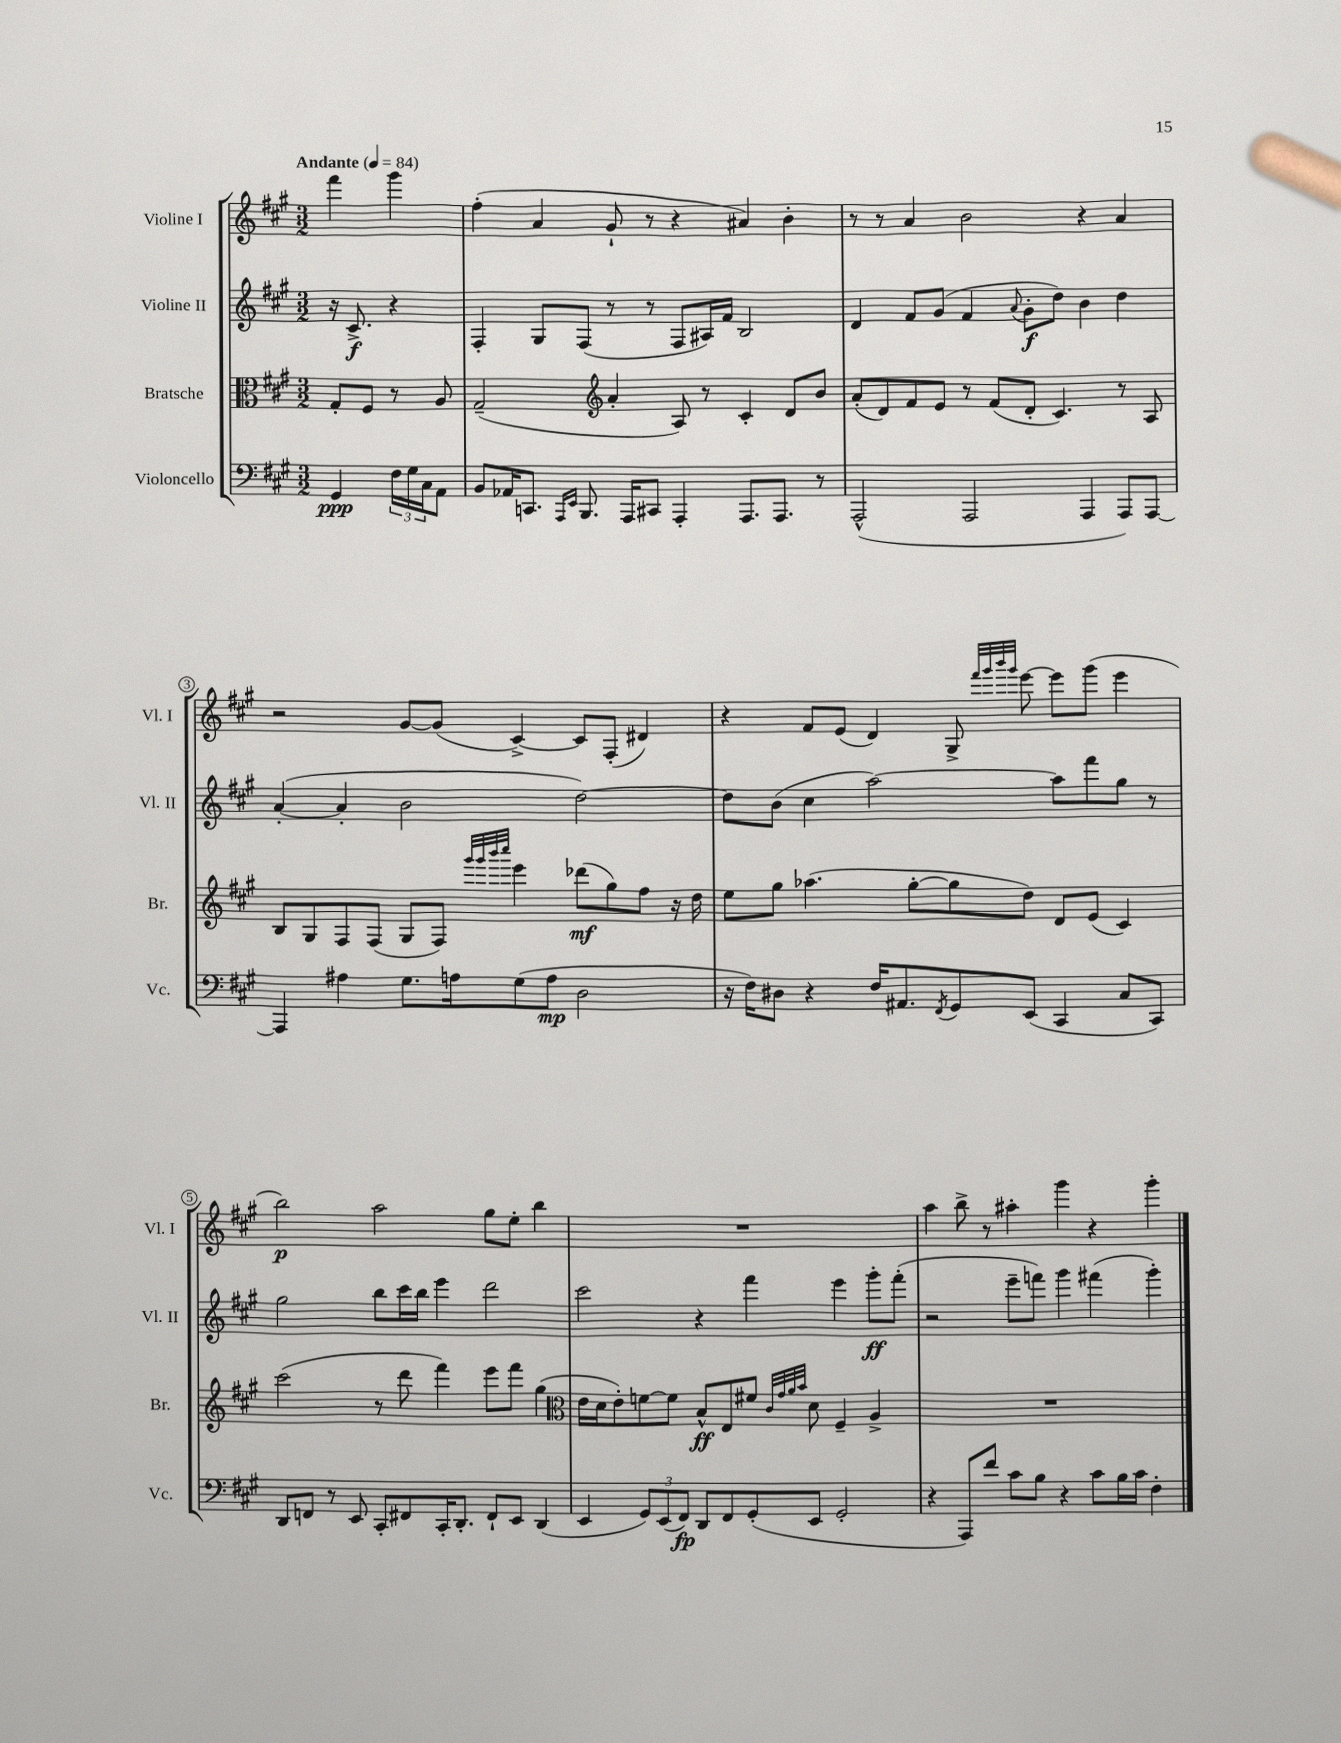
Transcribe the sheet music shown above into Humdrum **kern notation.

**kern	**kern	**kern	**kern
*staff4	*staff3	*staff2	*staff1
*clefF4	*clefC3	*clefG2	*clefG2
*k[f#c#g#]	*k[f#c#g#]	*k[f#c#g#]	*k[f#c#g#]
*M3/2	*M3/2	*M3/2	*M3/2
*MM84	*MM84	*MM84	*MM84
4GG#	8G#'	16r	4fff#
.	.	8.c#^	.
.	8F#	.	.
24F#	8r	4r	4ggg#
24G#	.	.	.
24C#	.	.	.
8AA	8A	.	.
=	=	=	=
8BB	(2G#~	4F#'	(4ff#'
16AA-	.	.	.
8.CC	.	.	.
.	.	8G#	4a
16qqAAA	.	.	.
16qqEE	.	.	.
8.BBB	.	(8F#	.
*	*clefG2	*	*
.	4a'	8r	8g#`
16AAA	.	.	.
8CC#	.	8r	8r
4AAA'	8A)	8F#	4r
.	8r	16A#)	.
.	.	16f#	.
8.AAA	4c#'	2B	4a#)
8.AAA	.	.	.
.	8d	.	4b'
8r	8b	.	.
=	=	=	=
(2AAA^^	(8a'	4d	8r
.	8d)	.	8r
.	8f#	8f#	4a
.	8e	(8g#	.
2AAA	8r	4f#	2b
.	(8f#	.	.
.	.	8qqa	.
.	8d'	8g#'	.
.	4.c#)	8dd)	.
4AAA	.	4b	4r
8AAA)	8r	4dd	4a
[8AAA	8A	.	.
=	=	=	=
4AAA]	8B	([4a'	2r
.	8G#	.	.
4A#	8F#	4a']	.
.	(8F#	.	.
8.G#	8G#	2b	[8g#
.	8F#)	.	(8g#]
16A	.	.	.
.	32qqggg#	.	.
.	32qqggg#	.	.
.	32qqbbb	.	.
.	32qqcccc#	.	.
(8G#	4eee	.	[4c#^)
8A	.	.	.
2D	(8ddd-	[2dd)	8c#]
.	8gg#)	.	(8F#'
.	8ff#	.	4d#)
.	16r	.	.
.	16dd	.	.
=	=	=	=
16r	8ee	8dd]	4r
16F#)	.	.	.
8D#	8gg#	(8b	.
4r	(4.aa-	4cc#	8f#
.	.	.	(8e
16F#	.	[2aa)	4d)
8.AA#	.	.	.
.	[8gg#'	.	.
8qFF#	.	.	.
8GG#	8gg#]	.	8G#^
.	.	.	32qqfff#
.	.	.	32qqggg#
.	.	.	32qqbbb
.	.	.	32qqggg#
(8EE	8dd)	.	[8eee
4CC#	8d	8aa]	8eee]
.	(8e	8fff#	(8ggg#
8C#	4c#)	8gg#	4eee
8CC#)	.	8r	.
=	=	=	=
8DD	(2ccc#	2gg#	2bb)
8FF	.	.	.
8r	.	.	.
8EE	.	.	.
8CC#'	8r	8bb	2aa
8FF#	8ddd	16ccc#	.
.	.	16bb	.
16CC#'	4fff#)	4eee	.
8.DD'	.	.	.
8FF#`	8eee	2ddd	8gg#
8EE	8fff#	.	8ee'
(4DD	(4gg#	.	4bb
=	=	=	=
*	*clefC3	*	*
4EE	16e	2ccc#	1.r
.	16d	.	.
.	8e')	.	.
12GG#)	[8f	.	.
(12EE	.	.	.
.	8f]	.	.
12FF#)	.	.	.
8DD	8B^^	4r	.
8FF#	8E	.	.
(8GG#'	8f#	4fff#	.
.	32qqc#	.	.
.	32qqg#	.	.
.	32qqa	.	.
.	32qqb	.	.
8EE	8d	.	.
2GG#'	4F#~	4eee	.
.	4A^	8ggg#'	.
.	.	(8fff#'	.
=	=	=	=
4r	1.r	2r	4aa
8AAA)	.	.	8bb^
8f#	.	.	8r
8c#	.	8eee~	4aa#'
8B	.	8fff)	.
4r	.	4ggg#	4ggg#
8c#	.	(4fff#	4r
16B	.	.	.
16c#	.	.	.
4F#'	.	4ggg#')	4ggg#'
==	==	==	==
*-	*-	*-	*-
